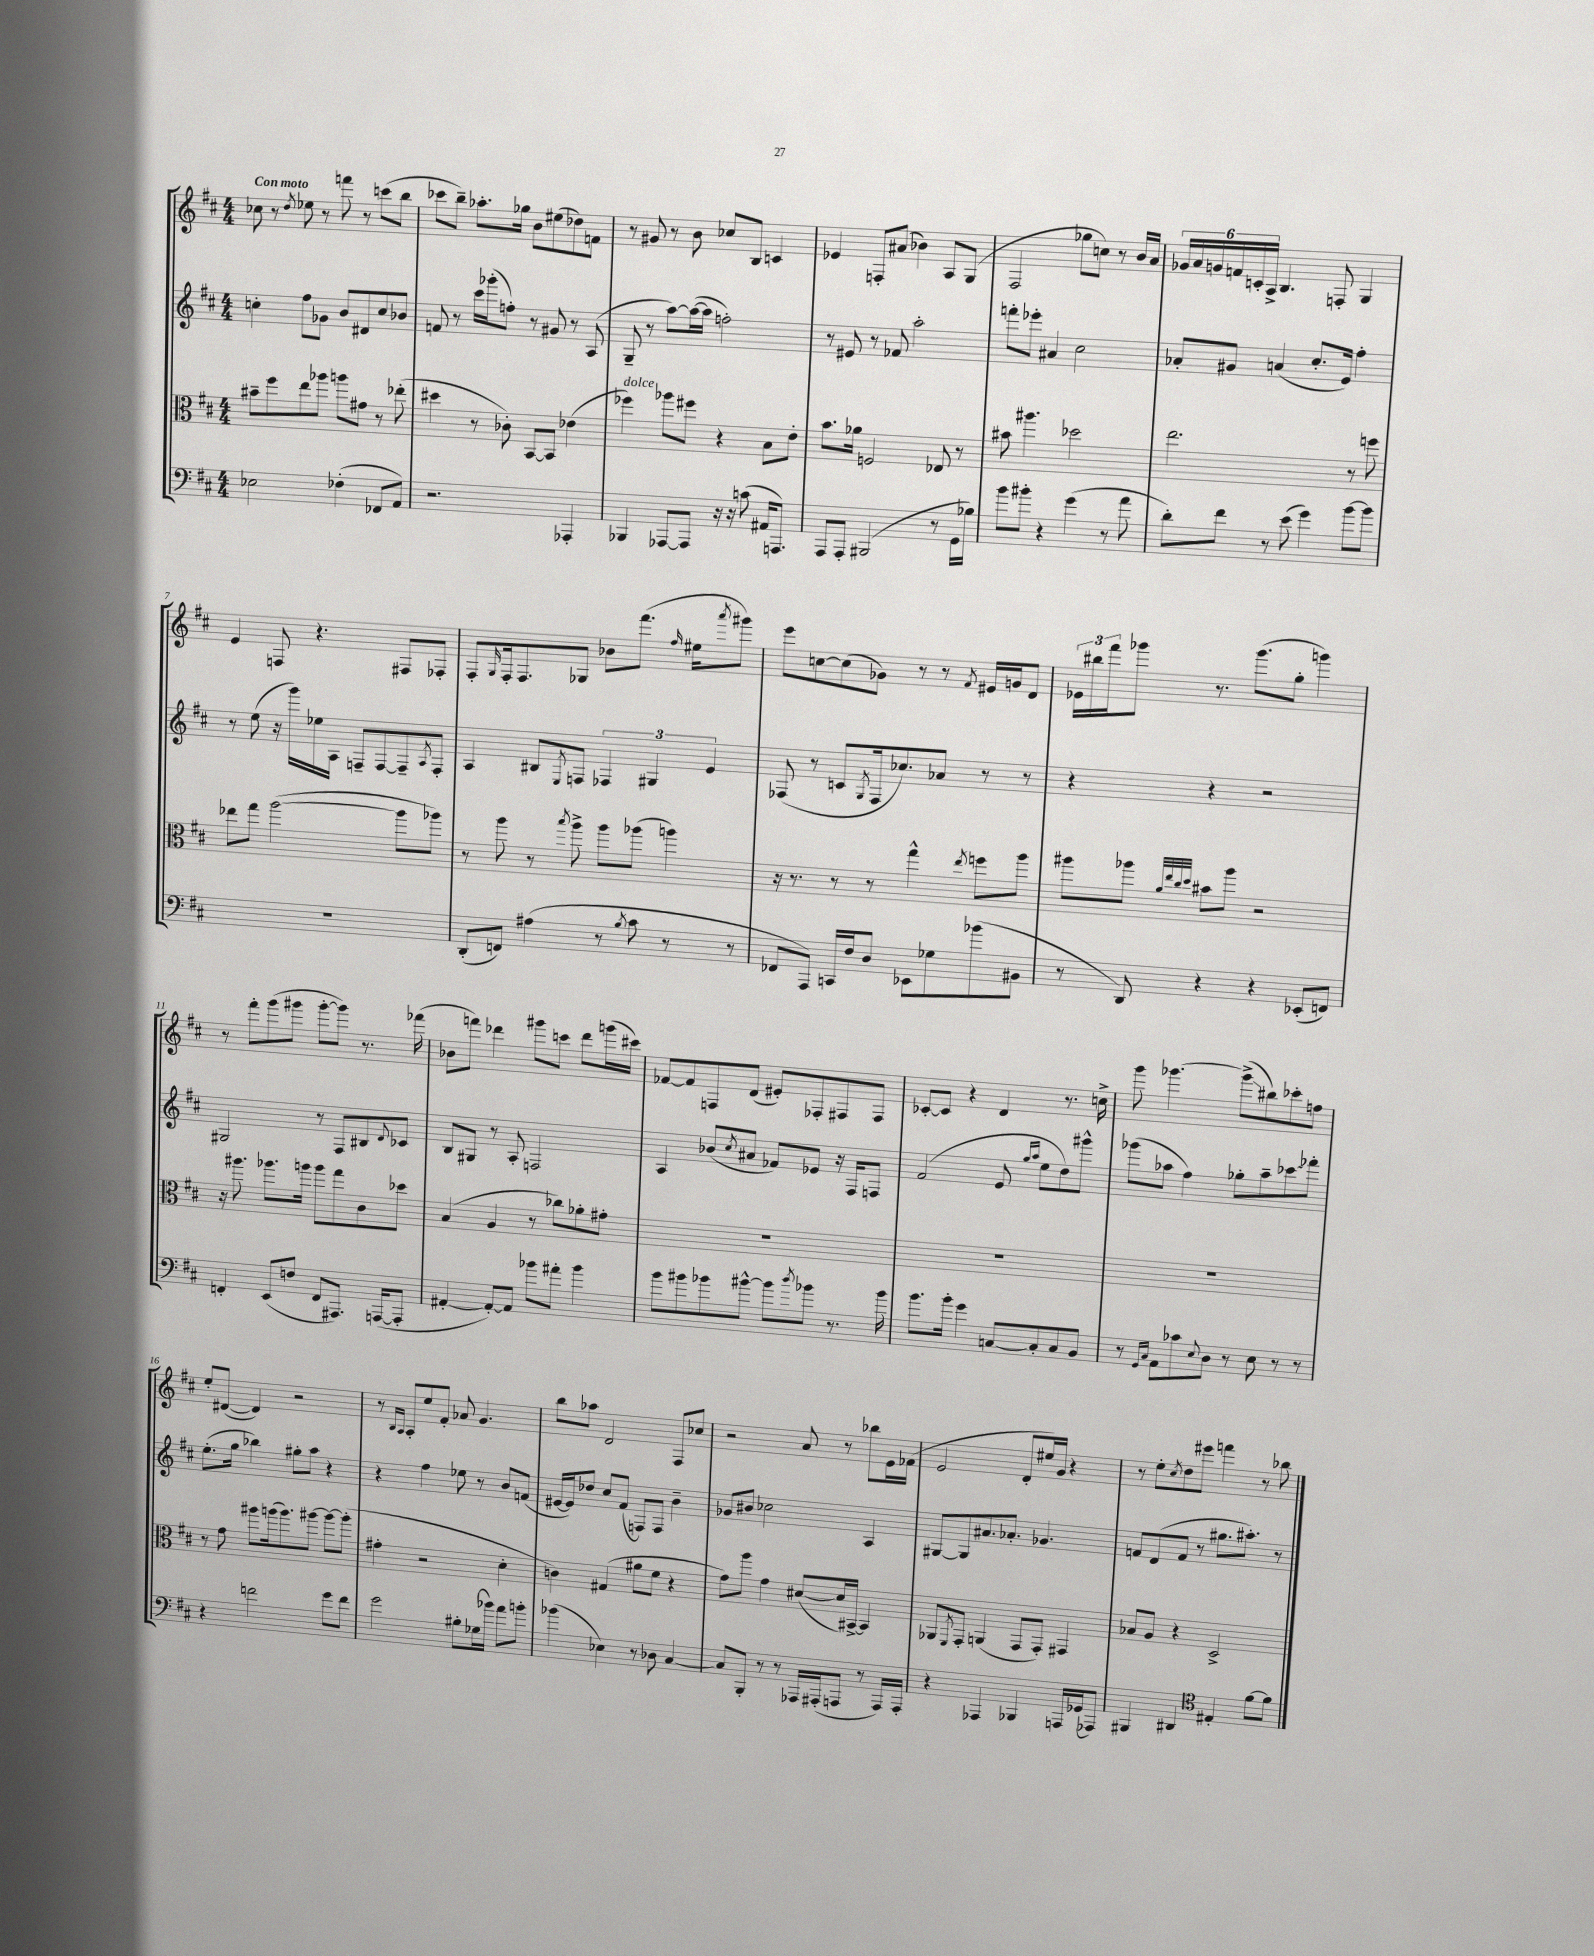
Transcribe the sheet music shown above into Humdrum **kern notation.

**kern	**kern	**kern	**kern
*staff4	*staff3	*staff2	*staff1
*clefF4	*clefC3	*clefG2	*clefG2
*k[f#c#]	*k[f#c#]	*k[f#c#]	*k[f#c#]
*M4/4	*M4/4	*M4/4	*M4/4
2E-\	8b#~\L	4cc'\	8cc-\
.	8ff#\	.	8r
.	.	.	8qdd/
.	8ee\	8ff#\L	8ee-\
.	8aa-\J	8g-\J	8r
(4F-'\	8aa\L	8b/L	8fff\
.	8g#\J	8d#/	8r
8FF-/L	8r	8cc/	(8ccc\L
8AA/J)	(8ee-'\	8b-/J	8bb\J
=	=	=	=
2.r	4dd#\	8f/	8ccc-\L
.	.	8r	8bb~\J)
.	8r	16ccc#\LL	8.aa-'\L
.	.	(16ggg-'\J	.
.	8c-'\)	8ff'\J)	.
.	.	.	16gg-\Jk
.	[8BB/L	8r	8b\L
.	8BB/]J	8g#/	(8ee#\
4AAA-'/	(4e-\	8r	8dd-\)
.	.	(8A/	8f\J
=	=	=	=
4BBB-/	4ff-\)	8G~/	8r
.	.	8r	8g#/
[8AAA-/L	8aa-\L	[8aa\L)	8r
8AAA-/]J	8ff#\J	(16aa\_L	8b\
.	.	16aa\]JJ	.
16r	4r	2ff'\)	8cc-/L
16r	.	.	.
(8c\	.	.	8B/J
16AA#/LK	8B\L	.	4c/
8.AAA/J)	.	.	.
.	8e'\J	.	.
=	=	=	=
8AAA/L	8.b\L	8r	4e-/
8AAA'/J	.	8e#/	.
.	16a-\Jk	.	.
(2BBB#/	2F/	8r	8F'/L
.	.	8f-/	(8a#/J
.	.	2aa'\	4b-\)
8r	8E-/	.	8A/L
16GG\LL	8r	.	(8G/J
16B-\JJ)	.	.	.
=	=	=	=
8b\L	8b#\	8fff'\L	2F#/
8b#'\J	4.aa#\	8eee-'\J	.
4r	.	4a#/	.
(4g\	2dd-\	2cc#\	8gg-\L
.	.	.	8cc\J)
8r	.	.	8r
8a\	.	.	16b/LL
.	.	.	16a/JJ
=	=	=	=
8d'\L)	2.ee\	8a-'/L	24g-/LL
.	.	.	24a/
.	.	.	24g/
8f#\J	.	8g#/J	24f/
.	.	.	24c'/
.	.	.	24A^/JJ
8r	.	(4a/	4.B/
(8e\	.	.	.
4g\)	.	8.cc#'/L	.
.	.	.	8F'/
.	.	16e/Jk)	.
[8b\L	8r	4ff#'\	4G/
8b\]J	8ff\	.	.
=	=	=	=
1r	8ee-\L	8r	4e/
.	8gg\J	(8ee\	.
.	([2aa\	16r	8F/
.	.	16ggg\LL)	.
.	.	16ee-\	4.r
.	.	16A\JJ	.
.	.	8F~/L	.
.	.	[8F/	.
.	8aa\]L	8F~/]	8F#/L
.	.	8qA/	.
.	8aa-\J)	8F'/J	8F-'/J
=	=	=	=
(8DD'/L	8r	4A/	8F#'/L
.	.	.	16qqG/
8FF/J)	8aa\	.	16F#'/k
.	.	.	8.F#/
(4A#\	8r	8B#/L	.
.	8qbb/	8qE/	.
.	8aa^\	8F/J	8G-/J
8r	8aa\L	6F-/	8b-\L
8qB/	.	.	.
8c#\	(8aa-\J	.	(8.fff#\J
.	.	6G#/	.
8r	4aa\)	.	.
.	.	.	16qqff#/
.	.	.	16ee#\LK
.	.	6e/	.
.	.	.	8qaaa/
8r	.	.	8ggg#\J)
=	=	=	=
8FF-/L	16r	(8F-/	8eee\L
.	8.r	.	.
8AAA/J)	.	8r	[8cc\
16CC/LL	8r	8c/L	(8cc\]
16F#/J	.	.	.
.	.	8qG/	.
8D/J	8r	16F-/k	8g-\J)
.	.	8.cc-/)	.
8EE-\L	4gg^^\	.	8r
8G-\	.	8a-/J	8r
.	8qee/	.	8qf#/
(8b-\	8ff\L	8r	16e#/LL
.	.	.	16g/J
8BB#\J	8aa\J	8r	8d/J
=	=	=	=
8r	8aa#\L	4r	24e-\LL
.	.	.	24bb#\
.	.	.	24fff#\J
8DD/)	8aa-\J	.	8ggg-\J
.	32qqa/LLL	.	.
.	32qqee/	.	.
.	32qqcc#/	.	.
.	32qqdd/JJJ	.	.
4r	8b#\L	4r	8.r
.	8aa-\J	.	.
.	.	.	(8.ggg-\L
4r	2r	2r	.
.	.	.	8gg'\J
(8EE-'/L	.	.	4ggg\)
8FF/J)	.	.	.
=	=	=	=
4FF'/	16r	2G#/	8r
.	8.aa#\	.	.
.	.	.	8fff#'\L
(8EE/L	8.aa-\L	.	(8ggg\
8F/J	.	.	8ggg#\J
.	16aa\Jk	.	.
8FF/L	8aa\L	8r	[8ggg#'\L
8.AAA#/J)	8gg\	8F#/L	8ggg#\]J)
.	8c#\	8B#/	8.r
([16AAA/LK	.	.	.
.	.	8qqd/	.
8AAA'/]J	8dd-\J	8c-/J	.
.	.	.	(16fff-\
=	=	=	=
[4AA#'/	(4B/	8B/L	8b-\L
.	.	8G#/J	8fff\J)
8AA#'/_L)	4A/	8r	4ddd-\
8AA#/]J	.	8A'/	.
8b-\L	8r	2F/	8ggg#\L
8a#'\J	8cc-\L)	.	8ccc\J
4b-\	8a-'\	.	8ddd-\L
.	8g#'\J	.	(16ggg\L
.	.	.	16ccc#\JJ)
=	=	=	=
8b\L	1r	4A/	[8f-/L
8b#\	.	.	8f-/]
8b-\	.	(8b-/L	8F/
.	.	8qcc#/	.
[8b#^^\J	.	8a#/J	(8d/J
8b#\]L	.	8f-/L)	8e#'/L)
8qdd/	.	.	.
8b-\J	.	8e-/J	8F-'/
8.r	.	16r	8F#/
.	.	16F#/LK	.
.	.	8F/J	8F#/J
16b-\	.	.	.
=	=	=	=
8.b\L	1r	(2f#/	[8c-'/L
.	.	.	8c-/]J
16b'\Jk	.	.	.
4g\	.	.	4r
[8C/L	.	8e/	4d/
.	.	16qqgg/LL	.
.	.	16qqaa/JJ	.
8C'/]	.	8ee\L	.
8C/	.	8dd\)	8.r
8BB/J	.	8ggg#^^\J	.
.	.	.	16cc^\
=	=	=	=
8r	1r	(8ggg-\L	8ggg\
16qqGG/LL	.	.	.
16qqC#/JJ	.	.	.
8AA\L	.	8aa-\J	[4.ggg-\
8c-\	.	4ff#\)	.
8qqE/	.	.	.
8D\J	.	.	.
8r	.	8gg-'\L	(8ggg-^\]L
8E\	.	8aa-~\	8bb#\)
8r	.	8ccc-\	8ccc-'\
8r	.	8fff-'\J	8ff\J
=	=	=	=
4r	8r	(8.ee'\L	8ee'/L
.	8g\	.	([8d#/J
.	.	16gg\Jk	.
2f\	8aa#\L	4bb-\)	4d#/])
.	(16aa\k	.	.
.	8.aa\)	.	.
.	.	8gg#'\L	2r
.	[8aa#\J	8aa\J	.
8g\L	8aa#\_L	4r	.
8f\J	(8aa#'\]J	.	.
=	=	=	=
2g\	4g#'\	4r	8r
.	.	.	16qqB/LL
.	.	.	16qqA/JJ
.	.	.	8A'/L
.	2r	4ff#\	8ee/
.	.	.	8f#'/J
8B#'\L	.	8ee-\	8a-/
(16G-\L	.	8r	4.g/
16b-\JJ)	.	.	.
8a\L	4d'\	8b/L	.
8b'\J	.	(8f/J	.
=	=	=	=
(4b-\	4c\)	[16e#/LL	8bb\L
.	.	16e#/]J)	.
.	.	8dd-/J	8aa-\J
4E-\)	(4G#/	8cc#/L	2d/
.	.	(8f#/J	.
8r	8a#\L	8F/L)	.
8D-\	8f#\J	8F/J	.
[4C#/	4r	4b~\	8F#/L
.	.	.	8cc-/J
=	=	=	=
8C#/]L	8g\L)	8g-/L	2r
8BBB'/J	8aa\J	8b#/J	.
8r	4g\	2cc-\	.
8r	.	.	.
16AAA-/LL	([8d#/L	.	8a/
(16AAA#'/J	.	.	.
8AAA/J	16d#/]L)	.	8r
.	[16BB#^/JJ	.	.
8r	4BB#/]	4A/	8bb-\L
16AAA/LL)	.	.	16e\L
16AAA'/JJ	.	.	(16f-\JJ
=	=	=	=
4r	8AA-/L	[8G#/L	2e/
.	8qFF#/	.	.
.	8GG'/J	8G#/]	.
4AAA-/	(4AA/	8.a#/	.
.	.	8.a-'/J	.
4BBB-/	8GG/L	.	8d'/L
.	8GG'/J)	4.g-/	16ee#/L)
.	.	.	16g/JJ
16AAA/LL	4GG#/	.	4r
(16GG-/J	.	.	.
8AAA-/J)	.	.	.
=	=	=	=
4BBB#/	8B-/L	8f/L	8r
.	8A/J	(8d/	8ee'\L
.	.	.	8qcc#/
4DD#/	4r	8f/J	8dd\
.	.	8r	8eee#\J
*clefC4	*	*	*
4E#'/	2D^/	8.gg#\L	4fff\
.	.	8.aa#'\J)	.
[8f#\L	.	.	8r
8f#\]J	.	8r	8bb-\
==	==	==	==
*-	*-	*-	*-
